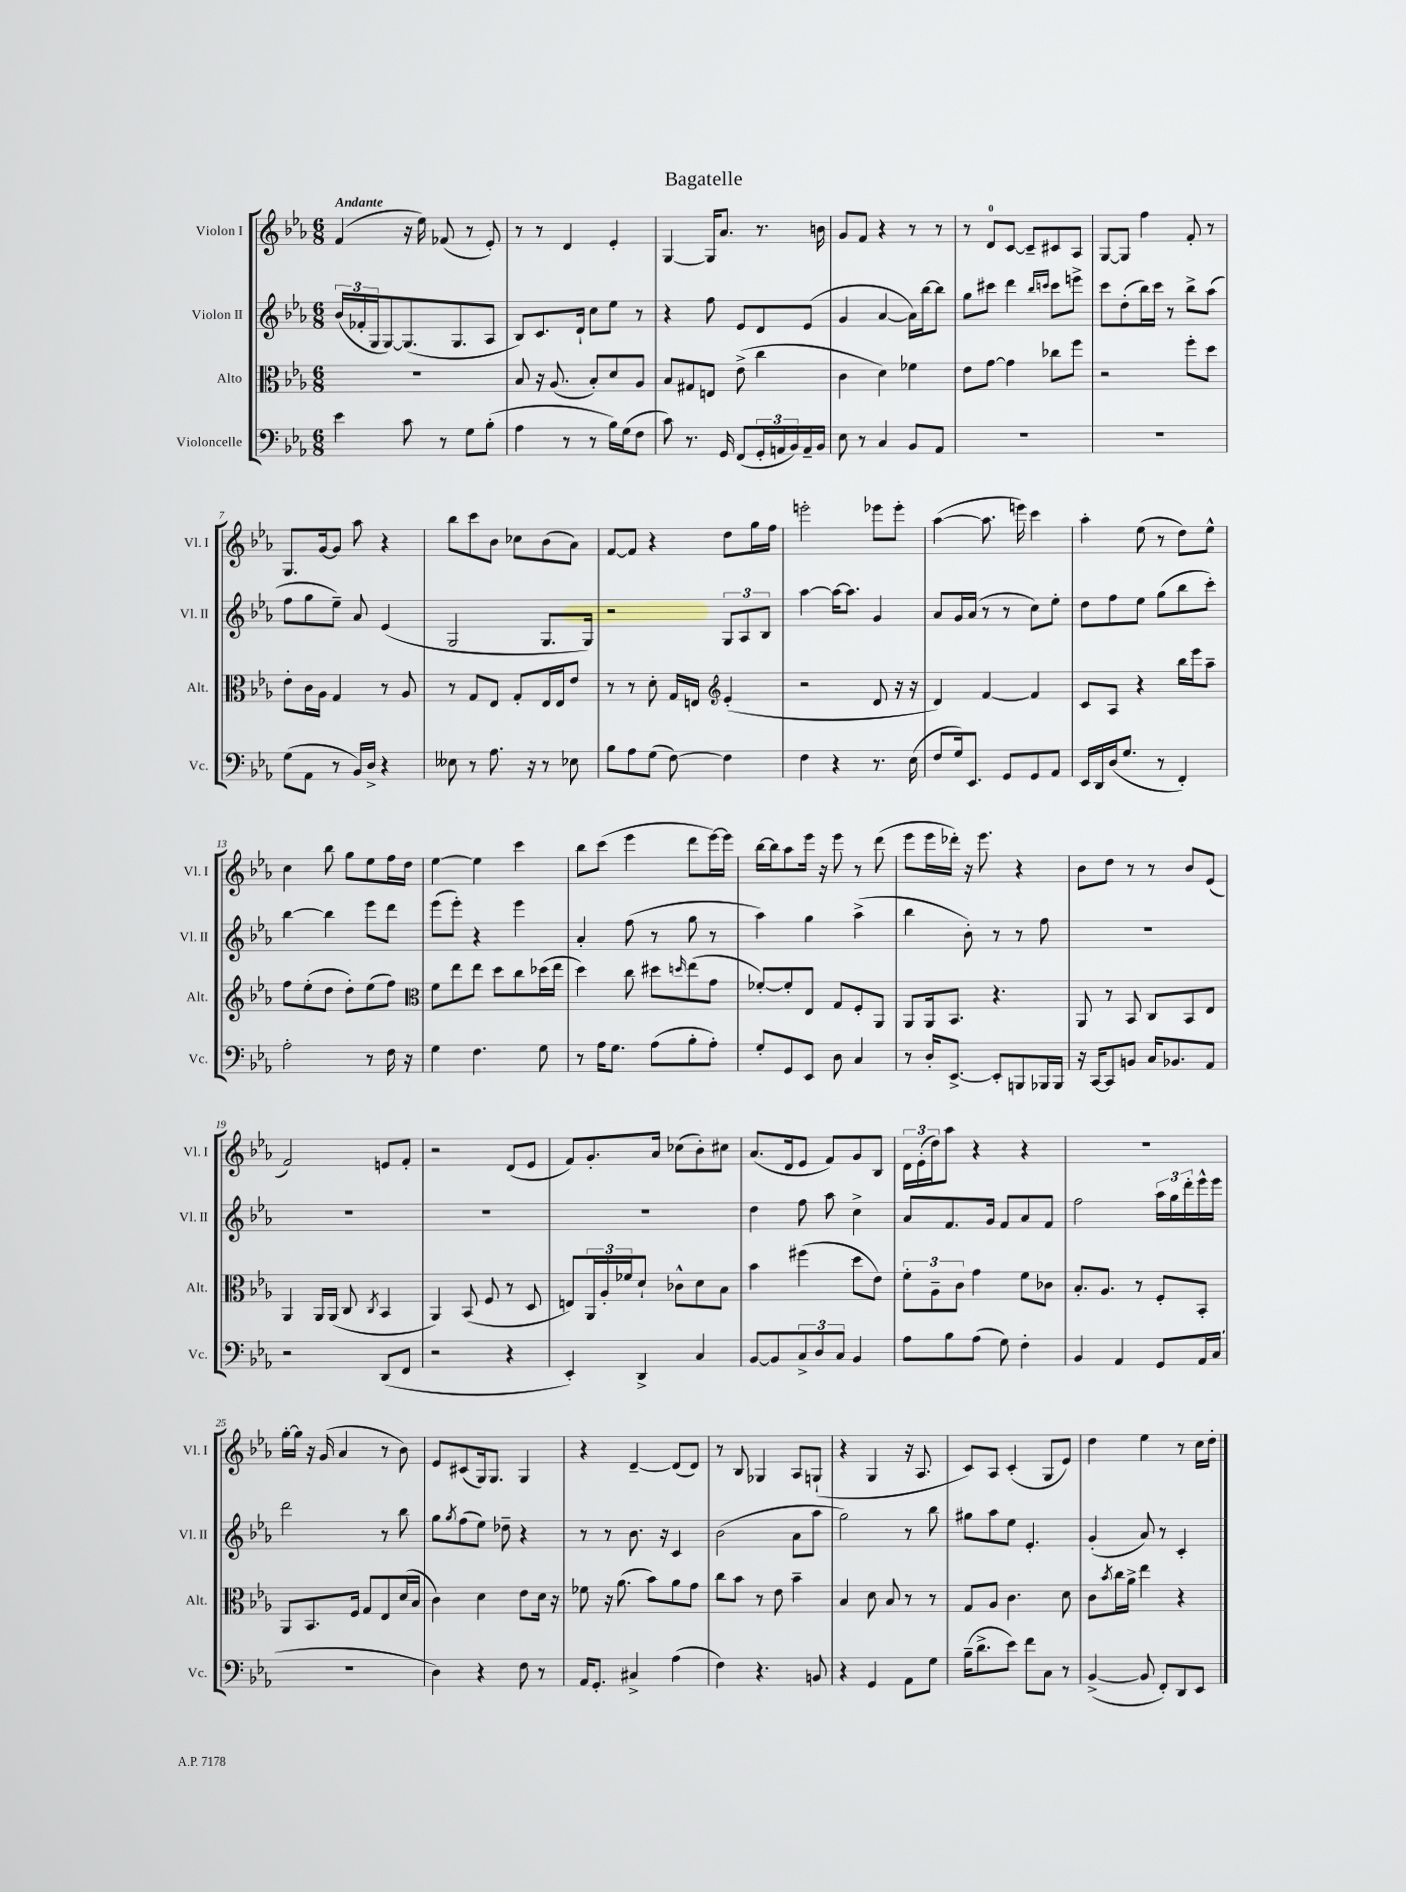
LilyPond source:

\header { title = "Bagatelle" }
<<
\new StaffGroup <<
\new Staff = "s0" \with { instrumentName = "Violon I" shortInstrumentName = "Vl. I" } {
    \clef treble \key ees \major \numericTimeSignature \time 6/8 \tempo "Andante"
    f'4( r16 ees''16) fes'8( r8 ees'8-.) |
    r8 r8 d'4 ees'4-. |
    g4~ g16 aes'8. r8. b'16 |
    g'8 f'8 r4 r8 r8 |
    r8 d'8-0 c'8~ c'8-- cis'8 aes8 |
    g8~ g8 f''4 f'8-. r8 |
    g8. g'16~ g'8 aes''8 r4 |
    bes''8 c'''8 bes'8 ces''8 bes'8( aes'8) |
    f'8~ f'8 r4 d''8 g''16 f''16 |
    e'''2-. ees'''8 ees'''8-. |
    aes''4~( aes''8. e'''16) c'''4 |
    aes''4-. ees''8( r8 d''8) ees''8-^ |
    c''4 bes''8 g''8 ees''8 f''16 d''16 |
    ees''4~ ees''4 c'''4 |
    bes''8 c'''8( ees'''4 d'''8 ees'''16~) ees'''16 |
    bes''16~ bes''16 aes''8 ees'''16 r16 ees'''8 r8 d'''8( |
    ees'''8 ees'''16 des'''16-.) r16 ees'''8. r4 |
    bes'8 d''8 r8 r8 bes'8 ees'8( |
    f'2) e'8 f'8-. |
    r2 d'8( ees'8 |
    f'8) g'8.-. aes'16 ces''8( bes'8-.) cis''8 |
    aes'8.( d'16 ees'8 f'8) g'8 bes8 |
    \tuplet 3/2 { d'16 ees'16-.( d''16) } aes''8 r4 r4 |
    R2. |
    g''16~-. g''16 r16 g'16( aes'4 r8 bes'8) |
    ees'8 cis'8( g16) g8. g4 |
    r4 d'4~-- d'8( d'8) |
    r8 bes8 ges4 aes8 g8-!( |
    r4 g4 r16 aes8. |
    c'8) aes8 c'4-.( g8 ees'8) |
    d''4 ees''4 r8 c''16 d''16-. \bar "|." |
}
\new Staff = "s1" \with { instrumentName = "Violon II" shortInstrumentName = "Vl. II" } {
    \clef treble \key ees \major \numericTimeSignature \time 6/8
    \tuplet 3/2 { bes'16( fes'16-. g16 } g8~) g8.( g8. aes8 |
    bes8) c'8. d'16-! c''8 ees''8 r8 |
    r4 f''8 ees'8 d'8 ees'8( |
    g'4 aes'4~ aes'16) bes''16~ bes''8 |
    g''8 cis'''8 d'''4 \grace { bes''16 c'''16 } c'''8 e'''8-> |
    c'''8 d''8-.( bes''16) c'''16 r8 bes''8-> aes''8( |
    f''8 g''8 ees''8--) aes'8 ees'4( |
    g2 g8. g16) |
    r2 \tuplet 3/2 { g8 aes8 bes8 } |
    aes''4~ aes''16~ aes''8. g'4 |
    aes'8 g'16 aes'16( r8 r8 c''8) ees''8-. |
    d''8 f''8 ees''8 g''8( bes''8 c'''8-.) |
    bes''4~ bes''4 ees'''8 d'''8 |
    ees'''8( ees'''8-.) r4 ees'''4 |
    aes'4-. f''8( r8 g''8 r8 |
    aes''4) g''4 aes''4->( |
    bes''4 bes'8-.) r8 r8 f''8 |
    R2. |
    R2. |
    R2. |
    R2. |
    d''4 f''8 aes''8 c''4-> |
    aes'8 f'8. g'16 f'8 aes'8 f'8 |
    f''2 \tuplet 3/2 { aes''16 g''16 d'''16-. } ees'''16-^ ees'''16 |
    d'''2 r8 bes''8 |
    g''8 \acciaccatura { g''8 } f''8( ees''8) des''8-- r4 |
    r8 r8 bes'8. r16 c'4 |
    bes'2( aes'8 aes''8 |
    g''2) r8 bes''8 |
    gis''8 aes''8 ees''8 ees'4.-. |
    g'4-.( aes'8) r8 c'4-. \bar "|." |
}
\new Staff = "s2" \with { instrumentName = "Alto" shortInstrumentName = "Alt." } {
    \clef alto \key ees \major \numericTimeSignature \time 6/8
    R2. |
    bes8 r16 aes8.( bes8-.) d'8 aes8 |
    bes8 gis8 e8 ees'8->( c''4 |
    c'4 d'4) fes'4 |
    ees'8 g'8~ g'4 ces''8 f''8 |
    r2 f''8-. d''8 |
    ees'8-. c'16 aes16 g4 r8 aes8 |
    r8 g8 ees8 g8-. ees16 ees16 ees'8 |
    r8 r8 d'8-. g16 e16 \clef treble ees'4-.( |
    r2 d'8 r16 r16 |
    d'4) f'4~ f'4 |
    c'8 aes8 r4 bes''16 ees'''16 aes''8-- |
    f''8 ees''8-.( d''8 d''8-.) ees''8( f''8) |
    \clef alto f'8 ees''8 ees''8 d''8 c''8 des''16( ees''16 |
    d''4) c''8 dis''8 \grace { d''16 } ees''8( g'8 |
    fes'8~-.) fes'8-. ees8 g8 f8-. aes,8 |
    aes,8 aes,16 bes,8. r4. |
    aes,8 r8 bes,8 c8 bes,8 ees8 |
    aes,4 aes,16 aes,16( c8 \acciaccatura { c8 } bes,4 |
    aes,4) bes,8( f8 r8 d8 |
    e8) \tuplet 3/2 { aes,16 aes16-. fes'16 } d'8-! ces'8-^ d'8 bes8 |
    bes'4 fis''4( d''8 ees'8) |
    \tuplet 3/2 { f'8-. aes8-- c'8 } g'4 f'8 ces'8 |
    bes8.-. aes8. r8 f8-. bes,8-. |
    aes,8 bes,8. f16 g8 ees8 d'16( bes16 |
    c'4) d'4 ees'8 d'16 r16 |
    fes'8 r16 aes'8.( bes'8) aes'8 g'8 |
    c''8 bes'8 r8 ees'8 bes'4-- |
    bes4 d'8 bes8 r8 r8 |
    g8 aes8 c'4. d'8 |
    c'8 \acciaccatura { bes'8 } c''16 aes'16-> ees''4 r4 \bar "|." |
}
\new Staff = "s3" \with { instrumentName = "Violoncelle" shortInstrumentName = "Vc." } {
    \clef bass \key ees \major \numericTimeSignature \time 6/8
    ees'4 c'8 r8 g8 bes8-.( |
    aes4 r8 r8 bes16) g16( f8 |
    c'8) r8. g,16 f,8( \tuplet 3/2 { g,16-. a,16 bes,16) } a,16-- bes,16 |
    ees8 r8 c4 bes,8 aes,8 |
    R2. |
    R2. |
    g8( aes,8 r8 bes,16) d16-> r4 |
    eeses8 r8 aes8. r16 r8 ees8 |
    bes8 aes8 g8( f8~) f4 |
    f4 r4 r8. ees16( |
    f8 g16) ees,8. g,8 g,8 aes,8 |
    ees,16 d,16 d16( g8. r8 f,4-.) |
    aes2-. r8 f16 r16 |
    g4 f4. g8 |
    r8 aes16 g8. aes8( bes8-. aes8-.) |
    g8-. g,8 ees,8 d8 c4 |
    r8 d16-. ees,8.~-> ees,8-. b,,8 bes,,16 bes,,16 |
    r16 c,16~ c,8 b,8 c16 bes,8. aes,8 |
    r2 d,8( f,8 |
    r2 r4 |
    ees,4-.) d,4-> c4 |
    bes,8~ bes,8 \tuplet 3/2 { c8-> d8 c8 } bes,4 |
    aes8 bes8 aes8( g8) f4-. |
    bes,4 aes,4 g,8 aes,16 c16( |
    R2. |
    d4) r4 f8 r8 |
    aes,16 g,8.-. cis4-> aes4( |
    f4) r4. b,8 |
    r4 g,4 aes,8 g8 |
    bes16--( d'8.-> ees'8) f'8 c8 r8 |
    bes,4~->( bes,8 f,8-.) d,8 ees,8 \bar "|." |
}
>>
>>
